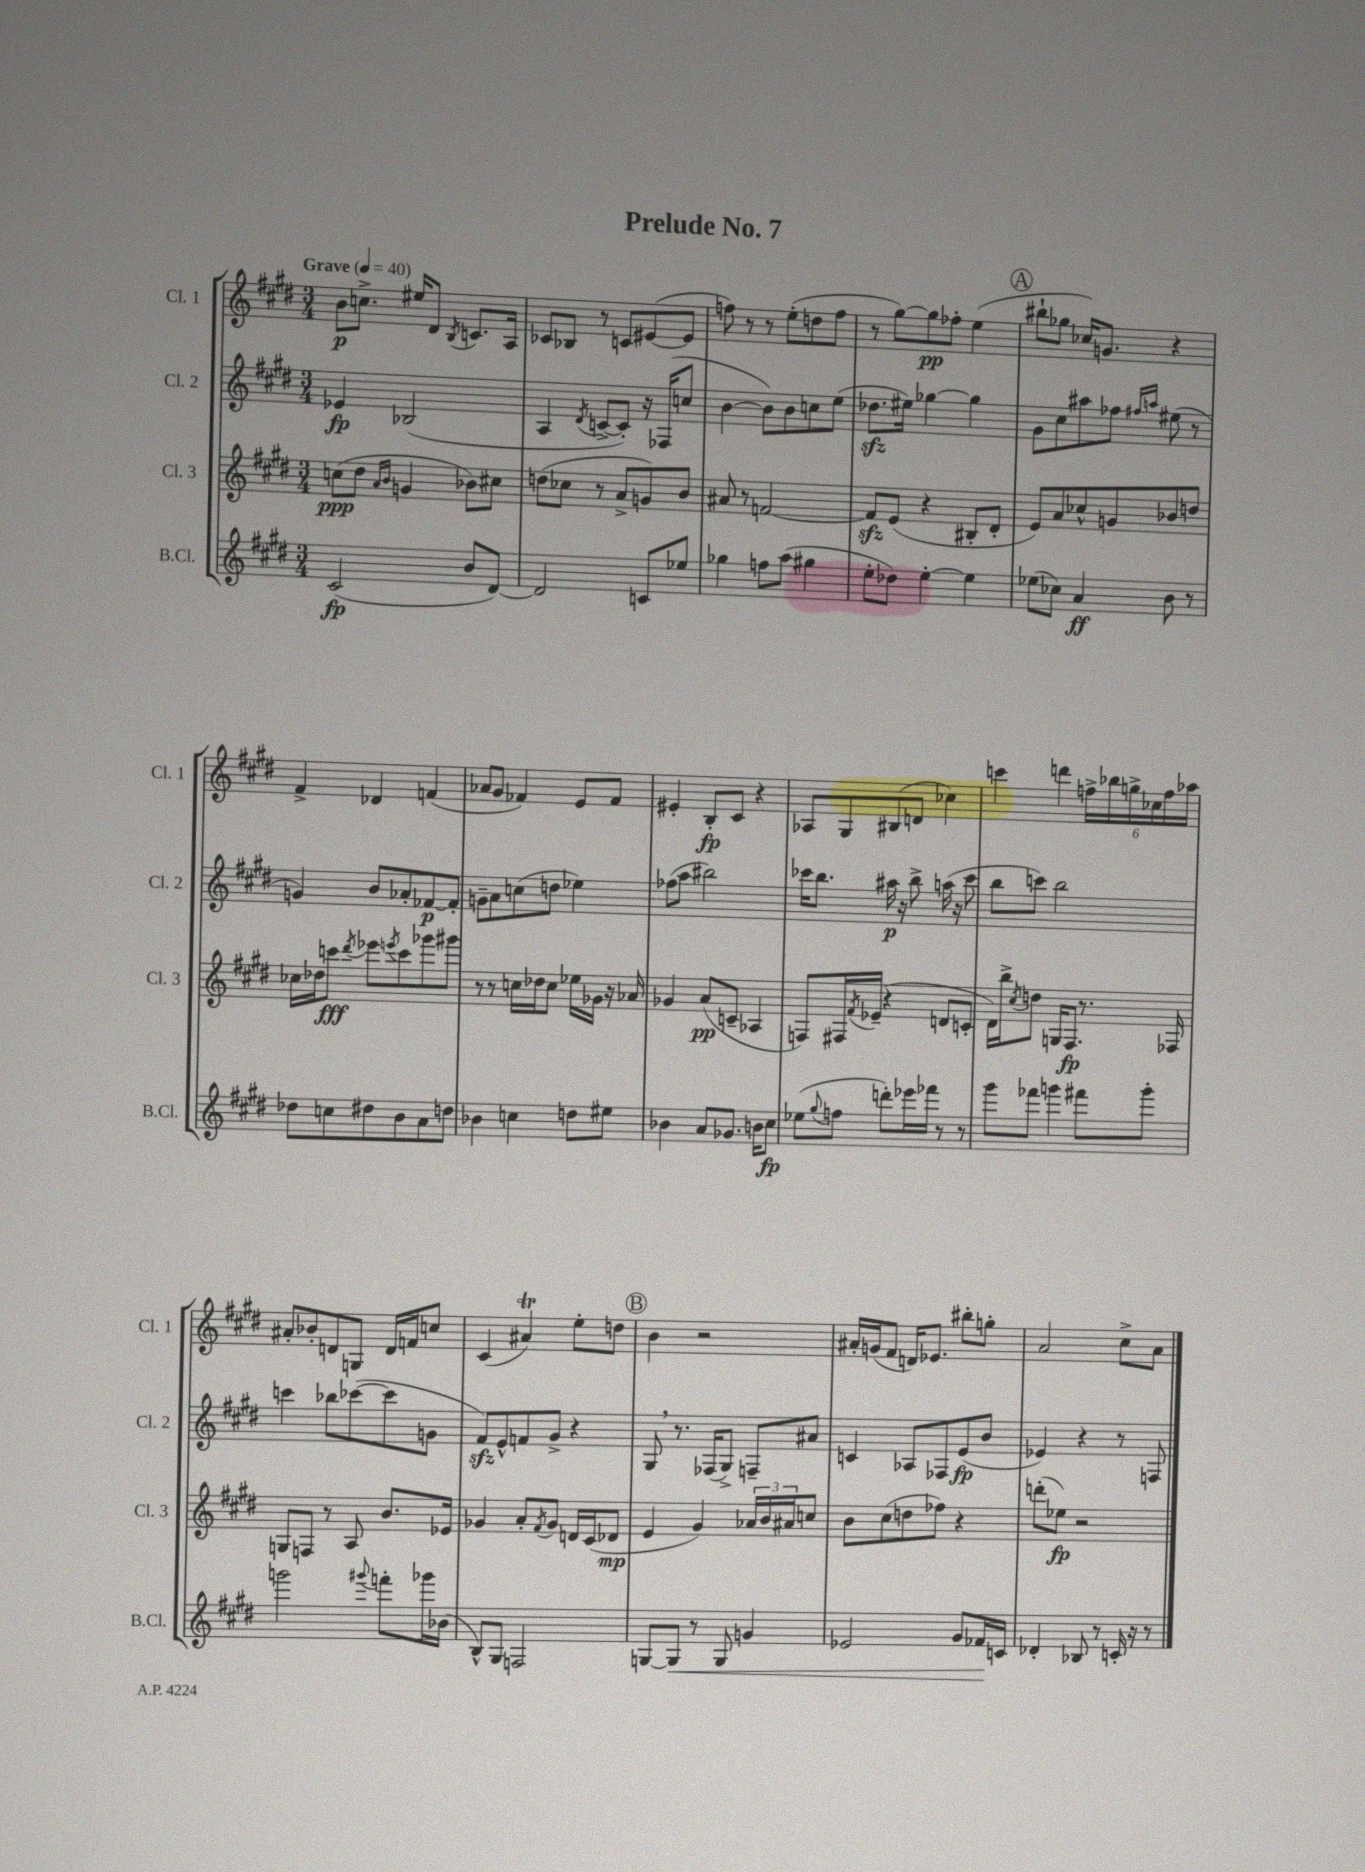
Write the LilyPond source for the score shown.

\header { title = "Prelude No. 7" }
<<
\new StaffGroup <<
\new Staff = "s0" \with { instrumentName = "Cl. 1" shortInstrumentName = "Cl. 1" } {
    \clef treble \key e \major \numericTimeSignature \time 3/4 \tempo "Grave" 4 = 40
    b'8\p c''8.-> eis''16 dis'8 \acciaccatura { b8 } c'8. a16 |
    ces'8 bes8 r8 c'8 eis'8~( eis'8 |
    f''8) r8 r8 e''8-.( d''8 f''8 |
    r8 gis''8~) gis''8\pp fes''8-. e''4( |
    \mark \markup { \circle "A" } bis''8-! ges''8 ces''16) g'8. r4 |
    fis'4-> des'4 f'4( |
    aes'8 gis'8 fes'4) e'8 fes'8 |
    eis'4-. b8-.\fp cis'8 r4 |
    aes8 gis8 bis8( d'8 ces''4) |
    c'''4 d'''4 \tuplet 6/4 { f''16-> bes''16 g''16-> ces''16 f''16 aes''16 } |
    ais'8-. bes'8-. d'8 g8 d'16 f'16 c''8 |
    cis'4( ais'4\trill) e''8-. d''8 |
    \mark \markup { \circle "B" } b'4 r2 |
    ais'16-. g'16( fis'8 d'16) ees'8. bis''8-. g''8-. |
    a'2 cis''8-> a'8 \bar "|." |
}
\new Staff = "s1" \with { instrumentName = "Cl. 2" shortInstrumentName = "Cl. 2" } {
    \clef treble \key e \major \numericTimeSignature \time 3/4
    ees'4\fp bes2( |
    a4 \acciaccatura { dis'8 } c'8~-> c'8-.) r16 fes16( c''8 |
    b'4~ b'8) b'8 c''8 e''8( |
    des''8.\sfz eis''16) ges''4~ ges''4 |
    \mark \markup { \circle "A" } gis'8 cis''8 ais''8 fes''8 \grace { fis''16 a''16 } eis''8( r8 |
    g'4) b'8 aes'8-. fes'8~\p fes'8-. |
    g'8-- a'8 c''8( d''8 ees''4) |
    fes''8( a''8 bis''2) |
    ces'''16 b''8. ais''16\p r16 b''8-> a''16( r16 ces'''8 |
    b''8 c'''8) b''2 |
    c'''4 bes''8 ces'''8~( ces'''8 g'8 |
    fis'8\sfz) e'8-^ f'8 gis'8-> r4 |
    \mark \markup { \circle "B" } gis8 \breathe r8. fes16( gis8->) f8-- ais'8 |
    c'4 aes8 fes8 e'8\fp( b'8 |
    ees'4) r4 r8 f8 \bar "|." |
}
\new Staff = "s2" \with { instrumentName = "Cl. 3" shortInstrumentName = "Cl. 3" } {
    \clef treble \key e \major \numericTimeSignature \time 3/4
    c''8\ppp( dis''8 \grace { a'16 b'16 } g'4 bes'8) cis''8 |
    d''8( ces''8 r8 a'8-> g'8) b'8 |
    ais'8 r8 f'2~ |
    f'8\sfz e'8( r4 bis8-. dis'8-. |
    \mark \markup { \circle "A" } e'8) a'8 ces''8-^ g'8 bes'8 d''8 |
    ces''16 des''16 c'''8\fff \acciaccatura { dis'''8 } ees'''8 \acciaccatura { e'''8 } c'''8 ges'''8 gis'''8 |
    r8 r8 c''16 des''16 c''8 ees''16 ges'16 r16 aes'16 |
    ges'4 a'8\pp( c'8-- aes4 |
    f8) fis16 \acciaccatura { fis'8 } ees'16--( r4 d'8 c'8-. |
    dis'16) b''16-> \acciaccatura { cis''8 } d''8 g16 fis8.\fp r8. fes16 |
    g8 f8 r8 a8 b'8. ees'16 |
    ges'4 a'8-. \acciaccatura { fis'8 } ges'8 d'16 cis'16( des'8\mp |
    \mark \markup { \circle "B" } e'4 gis'4) \tuplet 3/2 { aes'16 b'16 ais'16 } c''8 |
    b'8 cis''8( d''8 fes''8) r4 |
    d'''8-.( ees''8\fp) r2 \bar "|." |
}
\new Staff = "s3" \with { instrumentName = "B.Cl." shortInstrumentName = "B.Cl." } {
    \clef treble \key e \major \numericTimeSignature \time 3/4
    cis'2\fp( b'8 dis'8~) |
    dis'2 c'8 ees''8 |
    ges''4 f''8 a''8( gis''4 |
    e''8-. des''8) e''4~-. e''4 |
    \mark \markup { \circle "A" } ees''8( ces''8) a'4\ff b'8 r8 |
    des''8 c''8 dis''8 b'8 a'8 d''8 |
    bes'4 c''4 d''8 eis''8 |
    bes'4 a'8 ges'8. b'16 cis''8\fp |
    ees''8( \appoggiatura { gis''8 } f''8 d'''8-.) ees'''16 fes'''16 r8 r8 |
    gis'''8 fes'''8 g'''4 fis'''8 g'''8-. |
    g'''2 \appoggiatura { gis'''8 } f'''8-. ges'''16 bes'16( |
    b8-^) gis8 f2 |
    \mark \markup { \circle "B" } g8~ g8\< r8 g8 g'4 |
    ees'2 gis'8 fes'16\! c'16 |
    des'4-. bes8 r8 c'16-. r16 r8 \bar "|." |
}
>>
>>
\layout { \context { \Score \remove "Bar_number_engraver" } }
